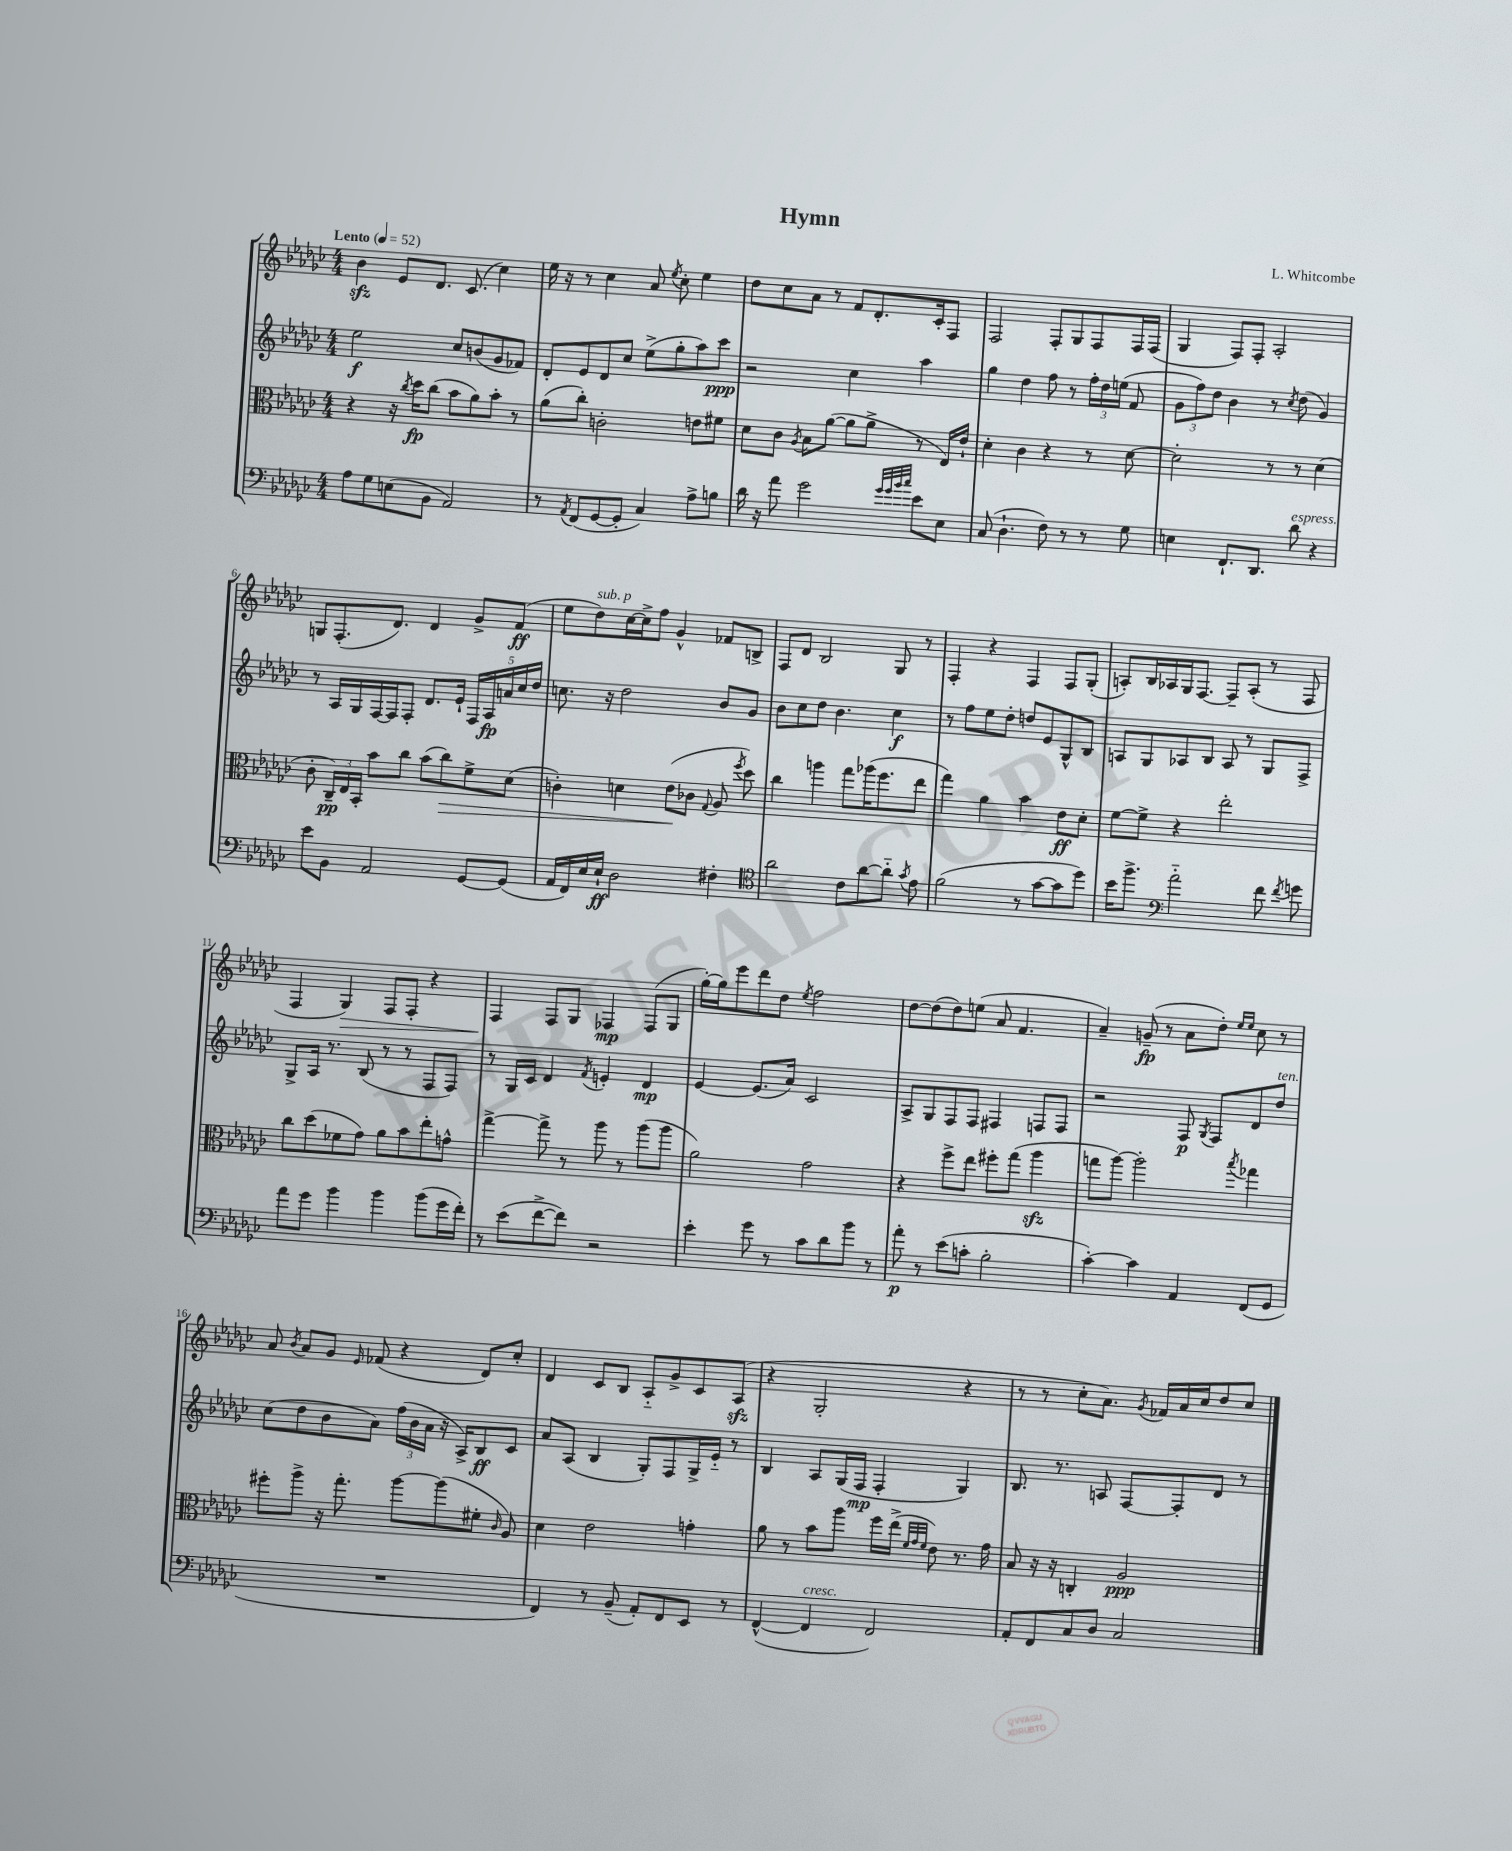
\header { title = "Hymn" composer = "L. Whitcombe" }
<<
\new StaffGroup <<
\new Staff = "s0" {
    \clef treble \key ges \major \numericTimeSignature \time 4/4 \tempo "Lento" 4 = 52
    \autoBeamOff bes'4\sfz ees'8[ des'8.] ces'8.( ces''4) |
    ees''16 r16 r8 ces''4 aes'8 \acciaccatura { ees''8 } ces''8-. ees''4 |
    des''8[ ces''8 aes'8] r8 f'8[ des'8.-. ces'16-. f8] |
    f2 f8[-. ges8 f8 f16 f16]( |
    ges4 f8[) f8]-. aes2-. |
    g8[ f8.-.( des'8.]) des'4 ges'8[-> f'8]\ff( |
    ees''8[ des''8^\markup { \italic "sub. p" }) ces''16~ ces''16-> f''8] ges'4-^ fes'8[ b8]-> |
    f8[ des'8] bes2 ges8 r8 |
    f4-. r4 f4 f8[ ges8]-.( |
    a8[-.) bes16 aes16 ges16 f8.]~ f8[-- aes8]-.( r8 f8 |
    f4 ges4\>) f8[ f8]-. r4 |
    f4\! f8[ ges8] fes4\mp fes8[( ges8] |
    ges''16[~-.) ges''16 ees'''8 des'''8 des''8] \acciaccatura { ees''8 } f''2 |
    des''8[~ des''8( des''8) e''8]( aes'8 f'4. |
    aes'4--) g'8--\fp( r8 aes'8[ des''8]-.) \grace { ees''16[ ees''16] } ces''8 r8 |
    aes'8 \acciaccatura { bes'8 } aes'8[ ges'8] \grace { ees'16 } fes'8( r4 des'8[) ces''8]-. |
    des'4 ces'8[ bes8] aes8[-_ ges'8-> ces'8 aes8]\sfz( |
    r4 ges2-. r4 |
    r8 r8 ces''8[-. aes'8.]) \acciaccatura { ges'8 } fes'16[ aes'16 ces''16 des''8 ces''8] \bar "|." |
}
\new Staff = "s1" {
    \clef treble \key ges \major \numericTimeSignature \time 4/4
    \autoBeamOff ees''2\f ces''8[ b'8( ges'8 fes'8]) |
    des'8[-. ees'8 des'8 ces''8] ees''8[->( ges''8-. aes''8) ces'''8]\ppp |
    r2 ces''4 aes''4 |
    ges''4 des''4 f''8 r8 \tuplet 3/2 { f''16[-. des''16 e''16]( } f'8 |
    \tuplet 3/2 { ges'8[ f''8) des''8] } bes'4 r8 \acciaccatura { ces''8 } des''8( ges'4) |
    r8 aes16[ ges16 f16~ f16 f8]-. des'8.[ ees'16]-! \tuplet 5/4 { f16[ aes16\fp a'16 ces''16 des''16] } |
    c''8. r16 des''2 bes'8[ ges'8] |
    bes'8[ ces''8 des''8] bes'4. ces''4\f |
    r8 f''8[ ees''8 des''8]-. d''8[ ees'8 ges8-^ bes8] |
    a8[ ges8 aes8 bes8] aes8 r8 ges8[ f8]-> |
    ges8[-> aes16] r8. bes8( r8 r8 f8[ f8]) |
    r8 ges16[ ces'16] des'4 \acciaccatura { f'8 } e'4-. des'4\mp |
    ees'4~ ees'8.[( aes'16]) ces'2 |
    aes8[-> ges8 f8 f8] fis4 f8[ f8] |
    r2 f8\p \acciaccatura { ges8 } f8[ des'8 des''8]^\markup { \italic "ten." } |
    ces''8[( des''8 bes'8 aes'8]) \tuplet 3/2 { f''16[( bes'16 aes'16] } r16 aes16[->) bes8\ff ces'8] |
    aes'8[ aes8]( bes4 ges8[-.) f8 ges16-> ees'16]-_ r8 |
    bes4 aes8[ ges16( f16]\mp f4-. ges4) |
    bes8. r8. a8 f8[~ f8-. des'8] r8 \bar "|." |
}
\new Staff = "s2" {
    \clef alto \key ges \major \numericTimeSignature \time 4/4
    \autoBeamOff r4 r16 \acciaccatura { ces''8 } des''16[\fp ces''8]( bes'8[ aes'8) bes'8]-. r8 |
    aes'8[( ces''8]-.) c'2-. e'8[ fis'8] |
    des'8[ ces'8] \acciaccatura { aes8 } bes8[ aes'8]~( aes'8[ aes'8]-> r8 ees16[) ees'16]-! |
    des'4-. ces'4 r4 r8 des'8~ |
    des'2-. r8 r8 des'4( |
    ces'8-. \tuplet 3/2 { ces16[--\pp) ees16 bes,16]-. } bes'8[ ces''8] bes'8[( ces''8\>) f'8-> des'8]( |
    c'4-.) d'4 ees'8[\!( ces'8] \appoggiatura { ges8 } aes8 \acciaccatura { f''8 } des''8) |
    ces''4 a''4 ges''8[ aes''16( f''8. ees''8] |
    ges''4) aes'4 bes'4 ees'8[\ff des'8]-. |
    f'8[~ f'8]-> r4 ees''2-. |
    ces''8[ des''8( fes'8 ges'8]) aes'8[ bes'8 ees''8-. g'8]-^ |
    ges''4~-> ges''8-> r8 aes''8 r8 aes''8[( aes''8] |
    aes'2) ges'2 |
    r4 f''8[-> ees''8] fis''8[-. ges''8]( aes''4\sfz |
    g''8[ aes''8]~) aes''2-. \acciaccatura { bes''8 } ges''4 |
    fis''8[-. aes''8]-> r16 ges''8.-. aes''8[~ aes''8( fis'8]-. \grace { ces'16 } aes8) |
    des'4 ees'2 g'4-. |
    aes'8 r8 bes'8[ aes''8] f''16[ ees''16]->( \grace { f'32[ ges'32 f'32] } ees'8) r8. ges'16 |
    bes8 r16 r16 c4-. aes2\ppp \bar "|." |
}
\new Staff = "s3" {
    \clef bass \key ges \major \numericTimeSignature \time 4/4
    \autoBeamOff aes8[ ges8 e8( bes,8] aes,2) |
    r8 \acciaccatura { aes,8 } f,8[( ges,8~ ges,8]-. ces4) aes8[-> b8] |
    des'16 r16 aes'8 ges'2 \grace { ges'32[ ges'32 bes'32 ces''32] } ees'8[ ees8] |
    ces8( des4.-! f8) r8 r8 ges8 |
    e4 f,8.[-! des,8.] des'8^\markup { \italic "espress." } r4 |
    ees'8[ bes,8] aes,2 ges,8[~ ges,8]( |
    aes,16[ f,16) ees16 ees16]-!\ff des2 fis4-. |
    \clef tenor aes'2 ces'8[ aes'8~ aes'8]-_ \acciaccatura { ges'8 } ees'8 |
    f'2( r8 ges'8[~ ges'8 des''8]) |
    bes'16[ f''8.]-> \clef bass aes'2-_ f'8 \acciaccatura { f'8 } g'8 |
    aes'8[ ges'8] bes'4 bes'4 bes'8[( ges'16 f'16]-.) |
    r8 ees'8[( f'8~-> f'8]) r2 |
    ees'4-. ges'8 r8 ces'8[ des'8 bes'8] r8 |
    aes'8-.\p r8 ees'8[( c'8]-. bes2-. |
    ces'4~-.) ces'4 aes,4 f,8[( ges,8] |
    R1 |
    f,4) r8 bes,8--( aes,8[-.) f,8 ees,8] r8 |
    f,4~-^( f,4^\markup { \italic "cresc." } f,2) |
    aes,8[-. f,8 ces8 des8] ces2 \bar "|." |
}
>>
>>
